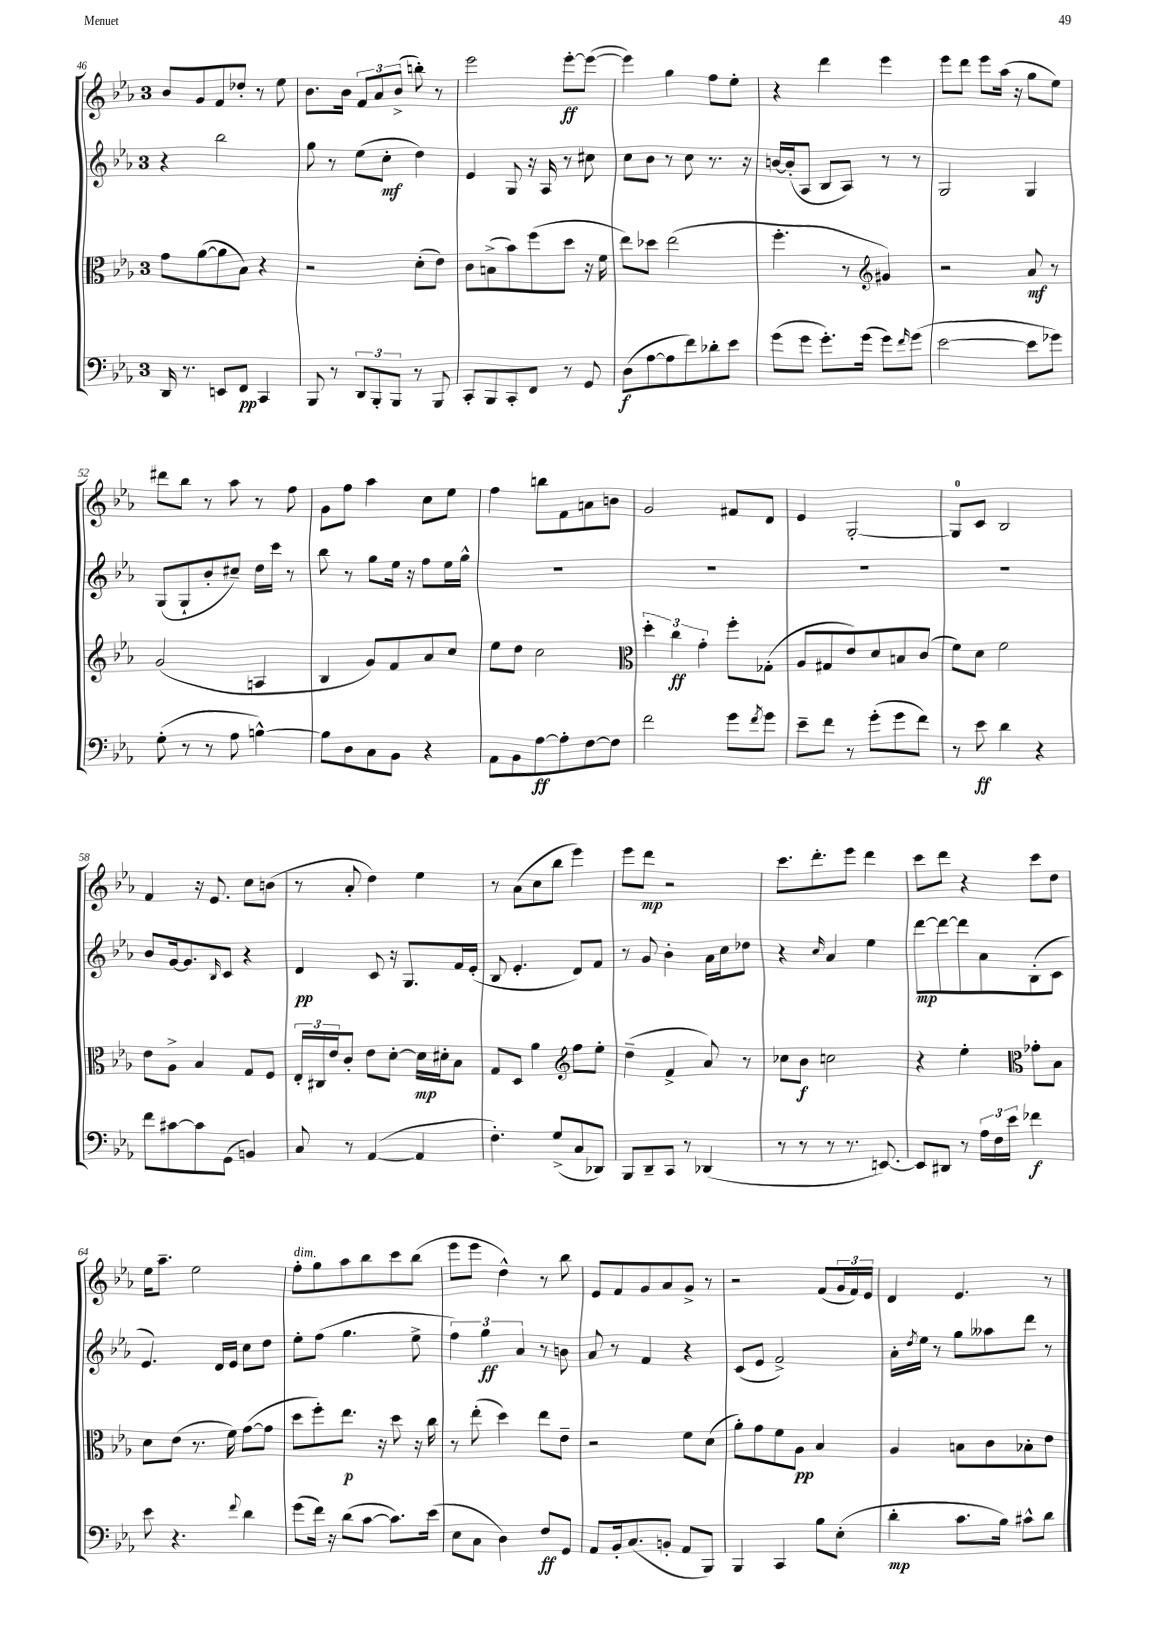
<<
\new StaffGroup <<
\new Staff = "s0" {
    \clef treble \key ees \major \once \override Staff.TimeSignature.style = #'single-digit \time 3/4
    bes'8 g'8 f'8 des''8-. r8 ees''8 |
    bes'8. bes'16 \tuplet 3/2 { f'8 aes'8 bes'8->( } b''8-.) r8 |
    ees'''2 ees'''8~-.\ff ees'''8~( |
    ees'''4) g''4 f''8 ees''8-. |
    r4 d'''4 ees'''4 |
    ees'''8 d'''8 ees'''8 aes''16( r16 g''8 ees''8) |
    dis'''8 bes''8 r8 aes''8 r8 f''8 |
    g'8 f''8 aes''4 c''8 ees''8 |
    f''4 b''8 f'8 a'8 b'8 |
    g'2 fis'8 d'8 |
    ees'4 g2~-. |
    g8-0 c'8 bes2 |
    f'4 r16 ees'8. c''8 b'8( |
    r8 aes'8-. d''4) ees''4 |
    r8 aes'8( c''8 bes''8 ees'''4) |
    ees'''8 d'''8\mp r2 |
    c'''8. d'''8.-. ees'''8 d'''4 |
    c'''8 d'''8 r4 c'''8 d''8 |
    ees''16 aes''8.-- ees''2 |
    f''8-.^\markup { \italic "dim." } g''8 aes''8 bes''8 c'''8 bes''8( |
    ees'''8 ees'''8 d''4-^) r8 bes''8 |
    ees'8 f'8 g'8 aes'8 g'8-> r8 |
    r2 f'8( \tuplet 3/2 { g'16 f'16) ees'16 } |
    d'4 ees'4. r8 \bar "|." |
}
\new Staff = "s1" {
    \clef treble \key ees \major \once \override Staff.TimeSignature.style = #'single-digit \time 3/4
    r4 bes''2 |
    g''8 r8 ees''8( c''8-.\mf d''4) |
    ees'4 g8 r16 aes16 r8 cis''8 |
    c''8 bes'8 r8 c''8 r8. r16 |
    b'16~ b'16-.( aes8 bes8 aes8) r8 r8 |
    g2 g4 |
    g8( g8-! bes'8-. cis''8--) d''16 c'''16 r8 |
    bes''8 r8 g''8 ees''16 r16 f''8 ees''16 g''16-^ |
    R2. |
    R2. |
    R2. |
    R2. |
    bes'8 g'16~ g'8. \grace { bes16 } c'8 r4 |
    d'4\pp c'8 r16 g8. f'16 ees'16-.( |
    bes8 ees'4.-. d'8) f'8 |
    r8 g'8 bes'4-. aes'16 c''16 des''8 |
    r4 \grace { c''16 } aes'4 ees''4 |
    d'''8~\mp d'''8~ d'''8 aes'8 bes8-.( c'8 |
    ees'4.) d'16 ees'16 c''8 d''8 |
    ees''8-. f''8( g''4. ees''8-> |
    \tuplet 3/2 { f''4) g''4\ff aes'4 } r8 b'8 |
    aes'8 r8 f'4 r4 |
    c'8( ees'8 f'2->) |
    aes'16-. \acciaccatura { d''8 } ees''16 r8 g''8 aeses''8 d'''8 r8 \bar "|." |
}
\new Staff = "s2" {
    \clef alto \key ees \major \once \override Staff.TimeSignature.style = #'single-digit \time 3/4
    g'8 aes'8~( aes'8 bes8) r4 |
    r2 d'8-.( ees'8) |
    c'8 b8->( bes'8) f''8( d''8 r16 f'16 |
    ees''8) des''8 ees''2( |
    f''4.-. r8 \clef treble gis'4) |
    r2 aes'8\mf r8 |
    g'2( a4 |
    bes4 g'8) f'8 aes'8 c''8 |
    ees''8 d''8 c''2 |
    \clef alto \tuplet 3/2 { d''4-. c''4\ff g'4-. } f''8-. ges8-.( |
    aes8 gis8 ees'8) d'8 b8 c'8( |
    f'8) d'8 f'2 |
    ees'8 aes8-> bes4 g8 f8 |
    \tuplet 3/2 { ees16-. cis16 ees'16 } c'8-. ees'8 d'8~-. d'16\mp dis'16-. bes8 |
    g8 d8 aes'4 \clef treble f''8 ees''8-. |
    d''4--( f'4-> aes'8) r8 |
    ces''8 bes'8\f c''2 |
    r4 ees''4-. \clef alto ges'8-. bes8 |
    d'8 ees'8( r8. f'16) g'8~( g'8 |
    d''8 f''8-.) ees''8.\p r16 d''8 r16 c''16 |
    r8 ees''8-.( d''4) ees''8 ees'8-- |
    r2 f'8 d'8( |
    aes'8-.) g'8 f'8 aes8\pp bes4 |
    aes4 b8 c'8 bes8-. ees'8 \bar "|." |
}
\new Staff = "s3" {
    \clef bass \key ees \major \once \override Staff.TimeSignature.style = #'single-digit \time 3/4
    d,16 r8. e,8 f,8\pp c,4 |
    bes,,8 r8 \tuplet 3/2 { d,8 bes,,8-. bes,,8 } r8 bes,,8 |
    c,8-. bes,,8 c,8-. f,8 r8 g,8 |
    d8\f( aes8~ aes8 f'8) des'8-. ees'8 |
    g'8( g'8 g'8.-.) g'16( g'8) \grace { f'16 } g'8( |
    ees'2~ ees'8 ges'8) |
    g8-.( r8 r8 aes8 b4~-^) |
    b8 d8 c8 bes,8 r4 |
    aes,8 bes,8 aes8~\ff aes8-. f8~ f8 |
    f'2 g'8 \acciaccatura { f'8 } g'8 |
    ees'8-- f'8 r8 g'8-.( g'8 f'8) |
    r8 ees'8\ff d'4 r4 |
    f'8 cis'8~ cis'8 g,8( b,4) |
    c8 r8 aes,4~( aes,4 |
    f4.-.) g8->( c8 des,8) |
    bes,,8 d,8-- c,8 r8 des,4( |
    r8 r8 r8 r8. e,8.~) |
    e,8 dis,8 r8 \tuplet 3/2 { aes16 f16 ees'16 } fes'4\f |
    ees'8 r4. \appoggiatura { f'8 } d'4 |
    g'8( f'16) r16 d'8( c'8~ c'8.) ees'16( |
    ees8 c8 d4) f8\ff g,8 |
    aes,8 bes,16-. c8.( b,8-. aes,8 bes,,8) |
    bes,,4 c,4 bes8 ees8-.( |
    d'4-.\mp c'8. bes16) cis'8-^ d'8 \bar "|." |
}
>>
>>
\layout { \context { \Score currentBarNumber = #46 } }
